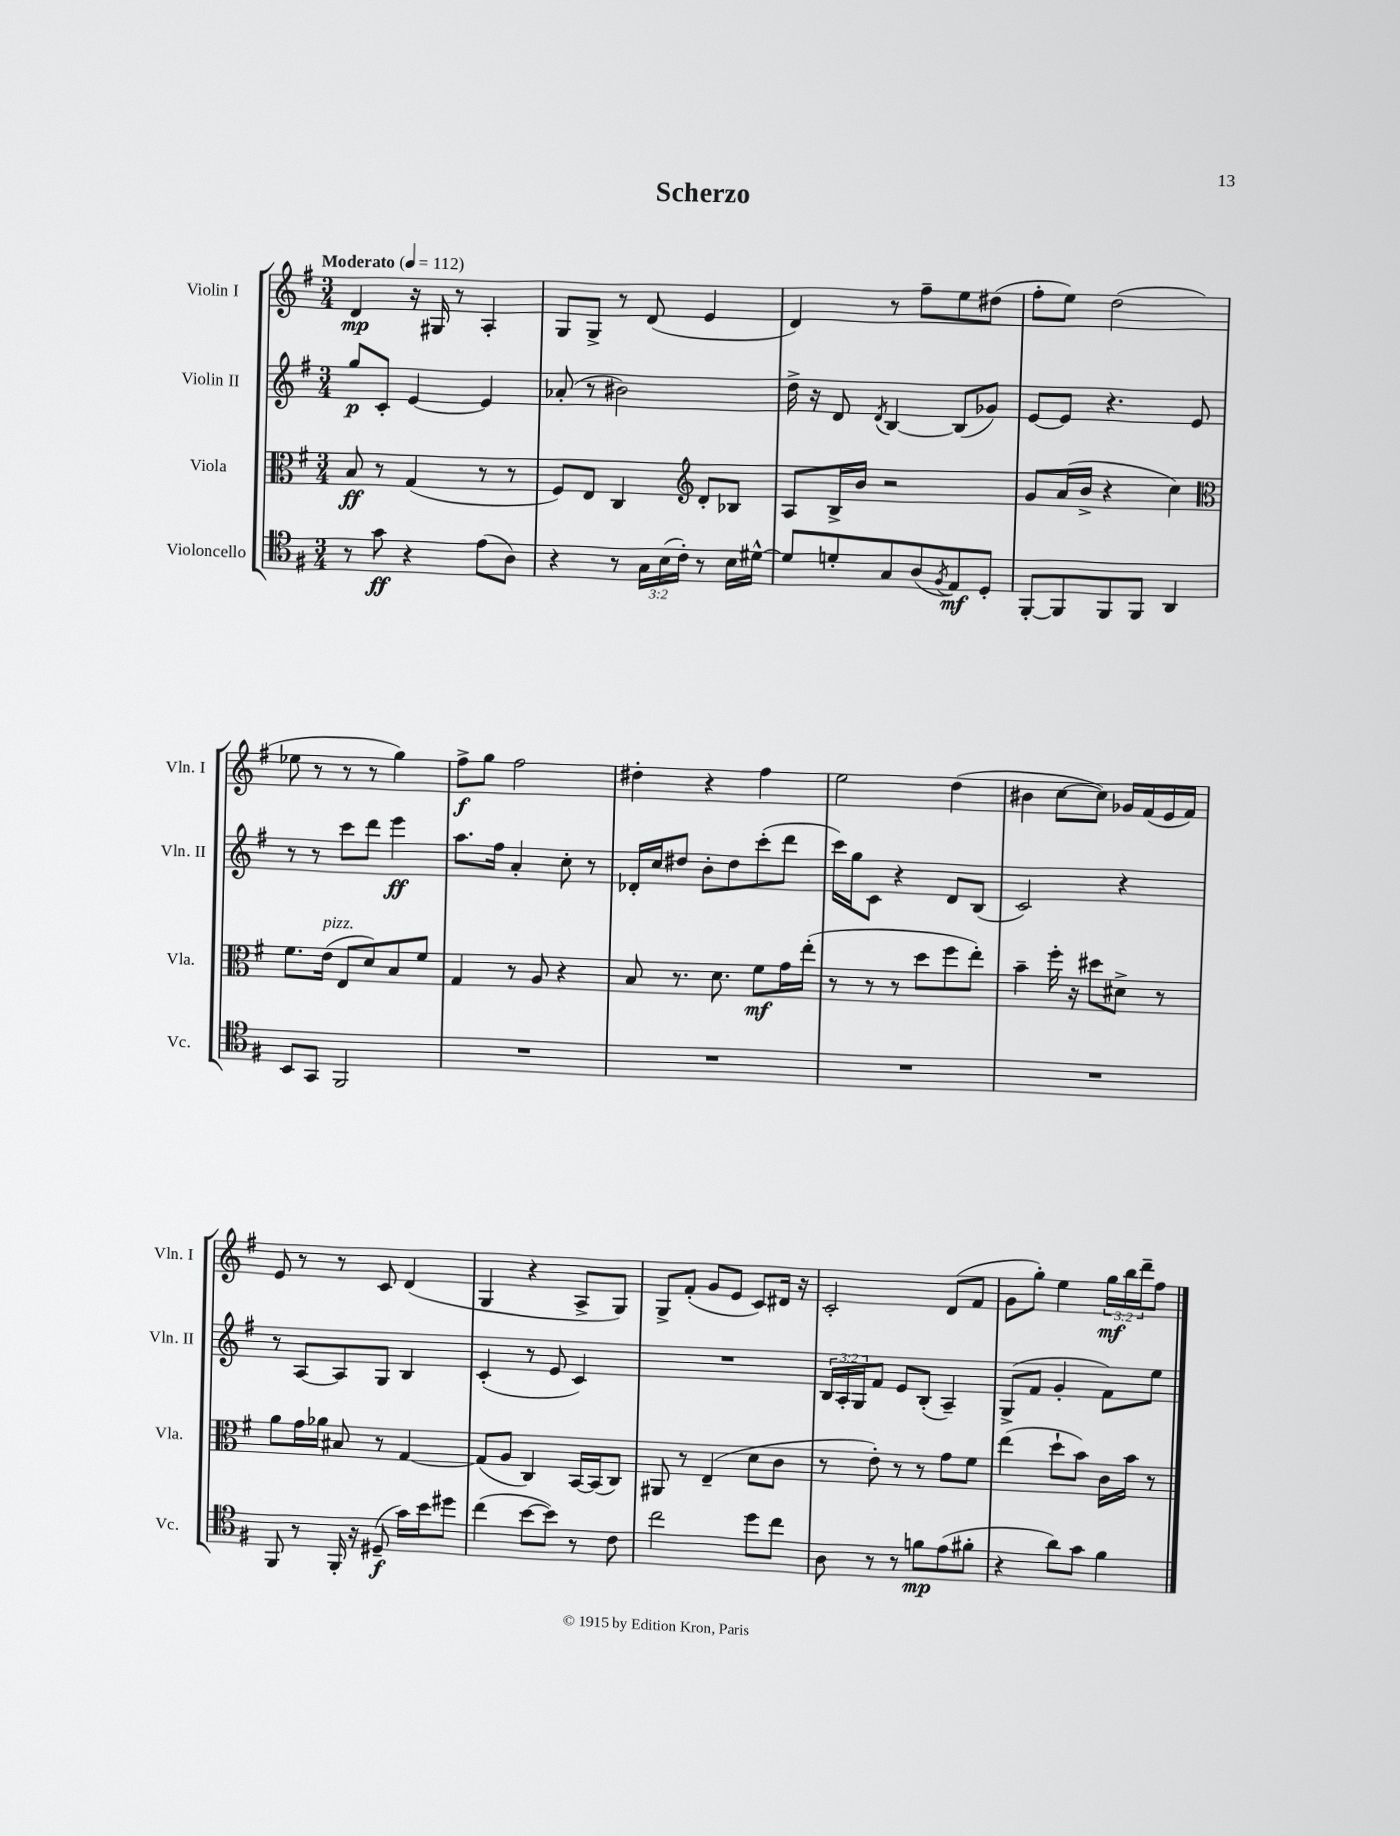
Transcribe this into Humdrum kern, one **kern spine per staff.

**kern	**dynam	**kern	**dynam	**kern	**dynam	**kern	**dynam
*part4	*part4	*part3	*part3	*part2	*part2	*part1	*part1
*staff4	*staff4	*staff3	*staff3	*staff2	*staff2	*staff1	*staff1
*I"Violoncello	*	*I"Viola	*	*I"Violin II	*	*I"Violin I	*
*I'Vc.	*	*I'Vla.	*	*I'Vln. II	*	*I'Vln. I	*
*clefC4	*	*clefC3	*	*clefG2	*	*clefG2	*
*k[f#]	*	*k[f#]	*	*k[f#]	*	*k[f#]	*
*M3/4	*	*M3/4	*	*M3/4	*	*M3/4	*
*MM112	*	*MM112	*	*MM112	*	*MM112	*
=1	=1	=1	=1	=1	=1	=1	=1
!	!	!	!	!	!	!LO:TX:a:B:t=Moderato	!
8r	.	8B/	ff	8gg/L	p	4d/	mp
8g\	ff	8r	.	8c'/J	.	.	.
4r	.	(4G/	.	[4e/	.	16r	.
.	.	.	.	.	.	16G#X/	.
.	.	.	.	.	.	8r	.
(8e\L	.	8r	.	4e/]	.	4A'/	.
8A\J)	.	8r	.	.	.	.	.
=2	=2	=2	=2	=2	=2	=2	=2
4r	.	8F#/L)	.	(8a-X'/	.	8G/L	.
.	.	8E/J	.	8r	.	8G^/J	.
8r	.	4C/	.	2b#X\)	.	8r	.
24G\LL	.	.	.	.	.	(8d/	.
(24B\	.	.	.	.	.	.	.
24c'\JJ)	.	.	.	.	.	.	.
*	*	*clefG2	*	*	*	*	*
8r	.	8d'/L	.	.	.	4e/	.
16B\LL	.	8B-X/J	.	.	.	.	.
[16d#X^^\JJ	.	.	.	.	.	.	.
=3	=3	=3	=3	=3	=3	=3	=3
8d#/L]	.	8A/L	.	16dd^\	.	4d/)	.
.	.	.	.	16r	.	.	.
8dn'/	.	16B^/L	.	8d/	.	.	.
.	.	16b/JJ	.	.	.	.	.
.	.	.	.	8qd/	.	.	.
8G/	.	2r	.	[4B/	.	8r	.
(8A/	.	.	.	.	.	8ff#~\L	.
8qF#/	.	.	.	.	.	.	.
8E/)	mf	.	.	(8B/L]	.	8ee\	.
8D'/J	.	.	.	8g-X/J)	.	(8dd#X\J	.
=4	=4	=4	=4	=4	=4	=4	=4
[8FF#'/L	.	8g/L	.	[8e/L	.	8ff#'\L	.
8FF#/]	.	(16a/L	.	8e/J]	.	8ee\J)	.
.	.	16b^/JJ	.	.	.	.	.
8FF#/	.	4r	.	4.r	.	(2dd\	.
8FF#/J	.	.	.	.	.	.	.
4AA/	.	4cc\)	.	.	.	.	.
.	.	.	.	8e/	.	.	.
!!LO:LB:g=z
=5	=5	=5	=5	=5	=5	=5	=5
*	*	*clefC3	*	*	*	*	*
8BB/L	.	8.f#\L	.	8r	.	8ee-X\	.
8GG/J	.	.	.	8r	.	8r	.
!	!	!LO:TX:a:i:t=pizz.	!	!	!	!	!
.	.	(16e\Jk	.	.	.	.	.
2FF#/	.	8E/L	.	8ccc\L	.	8r	.
.	.	8d/)	.	8ddd\J	.	8r	.
.	.	8B/	.	4eee\	ff	4gg\)	.
.	.	8f#/J	.	.	.	.	.
=6	=6	=6	=6	=6	=6	=6	=6
2.r	.	4G/	.	8.aa\L	.	8ff#^\L	f
.	.	.	.	.	.	8gg\J	.
.	.	.	.	16ff#\Jk	.	.	.
.	.	8r	.	4a'/	.	2ff#\	.
.	.	8A/	.	.	.	.	.
.	.	4r	.	8cc'\	.	.	.
.	.	.	.	8r	.	.	.
=7	=7	=7	=7	=7	=7	=7	=7
2.r	.	8B/	.	16d-X'/LL	.	4dd#X'\	.
.	.	.	.	16cc/J	.	.	.
.	.	8.r	.	8dd#X/J	.	.	.
.	.	.	.	8b'\L	.	4r	.
.	.	8.d\	.	.	.	.	.
.	.	.	.	8dd#\	.	.	.
.	.	8f#\L	mf	(8ccc'\	.	4ff#\	.
.	.	16g\L	.	8ddd\J	.	.	.
.	.	(16ee'\JJ	.	.	.	.	.
=8	=8	=8	=8	=8	=8	=8	=8
2.r	.	8r	.	16ccc\LL)	.	2ee\	.
.	.	.	.	16gg\J	.	.	.
.	.	8r	.	8c\J	.	.	.
.	.	8r	.	4r	.	.	.
.	.	8dd\L	.	.	.	.	.
.	.	8ff#\	.	8d/L	.	(4dd\	.
.	.	8ee'\J)	.	(8B/J	.	.	.
=9	=9	=9	=9	=9	=9	=9	=9
2.r	.	4b~\	.	2c/)	.	4b#X\	.
.	.	16ff#'\	.	.	.	[8cc\L	.
.	.	16r	.	.	.	.	.
.	.	8dd#X\L	.	.	.	8cc\J])	.
.	.	8d#X^\J	.	4r	.	16g-X/LL	.
.	.	.	.	.	.	(16f#/	.
.	.	8r	.	.	.	16e/	.
.	.	.	.	.	.	16f#/JJ)	.
!!LO:LB:g=z
=10	=10	=10	=10	=10	=10	=10	=10
8FF#/	.	8a\L	.	8r	.	8e/	.
8r	.	16g\L	.	[8A/L	.	8r	.
.	.	16a-X\JJ	.	.	.	.	.
16FF#'/	.	8B#X/	.	8A/]	.	8r	.
16r	.	.	.	.	.	.	.
(8D#X~/	f	8r	.	8G/J	.	8c/	.
16g\LL)	.	[4G/	.	4B/	.	(4d/	.
16b\J	.	.	.	.	.	.	.
8dd#X\J	.	.	.	.	.	.	.
=11	=11	=11	=11	=11	=11	=11	=11
(4cc\	.	(8G/L]	.	(4c'/	.	4G/	.
.	.	8A/J	.	.	.	.	.
[8b\L	.	4C/)	.	8r	.	4r	.
8b\J])	.	.	.	8e/	.	.	.
8r	.	[16BB/LL	.	4c/)	.	8A^/L	.
.	.	(16BB/J]	.	.	.	.	.
8c\	.	8C/J)	.	.	.	8G/J)	.
=12	=12	=12	=12	=12	=12	=12	=12
2cc\	.	8AA#X/	.	2.r	.	8G^/L	.
.	.	8r	.	.	.	(8f#'/J	.
.	.	(4E~/	.	.	.	8g/L	.
.	.	.	.	.	.	8e/J	.
8dd\L	.	8d\L	.	.	.	8c/L)	.
8cc\J	.	8c\J	.	.	.	16d#X/Jk	.
.	.	.	.	.	.	16r	.
=13	=13	=13	=13	=13	=13	=13	=13
8A\	.	8r	.	24B/LL	.	2c'/	.
.	.	.	.	24A'/	.	.	.
.	.	.	.	24G/J	.	.	.
8r	.	8e'\)	.	8f#/J	.	.	.
8r	.	8r	.	8e/L	.	.	.
8fn\L	mp	8r	.	(8B'/J	.	.	.
(8e\	.	8g\L	.	4A~/)	.	(8d/L	.
8f#X'\J	.	8f#\J	.	.	.	8f#/J	.
=14	=14	=14	=14	=14	=14	=14	=14
4r	.	(4ee\	.	(8G^/L	.	8g\L	.
.	.	.	.	8f#/J	.	8gg'\J)	.
8a\L)	.	8dd`\L	.	4g'/	.	4ee\	.
8g\J	.	8b\J)	.	.	.	.	.
4f#\	.	16c\LL	.	8f#\L)	.	24gg\LL	mf
.	.	.	.	.	.	24bb\	.
.	.	16b\JJ	.	.	.	.	.
.	.	.	.	.	.	24ddd~\J	.
.	.	8r	.	8ee\J	.	8ff#\J	.
==	==	==	==	==	==	==	==
*-	*-	*-	*-	*-	*-	*-	*-
